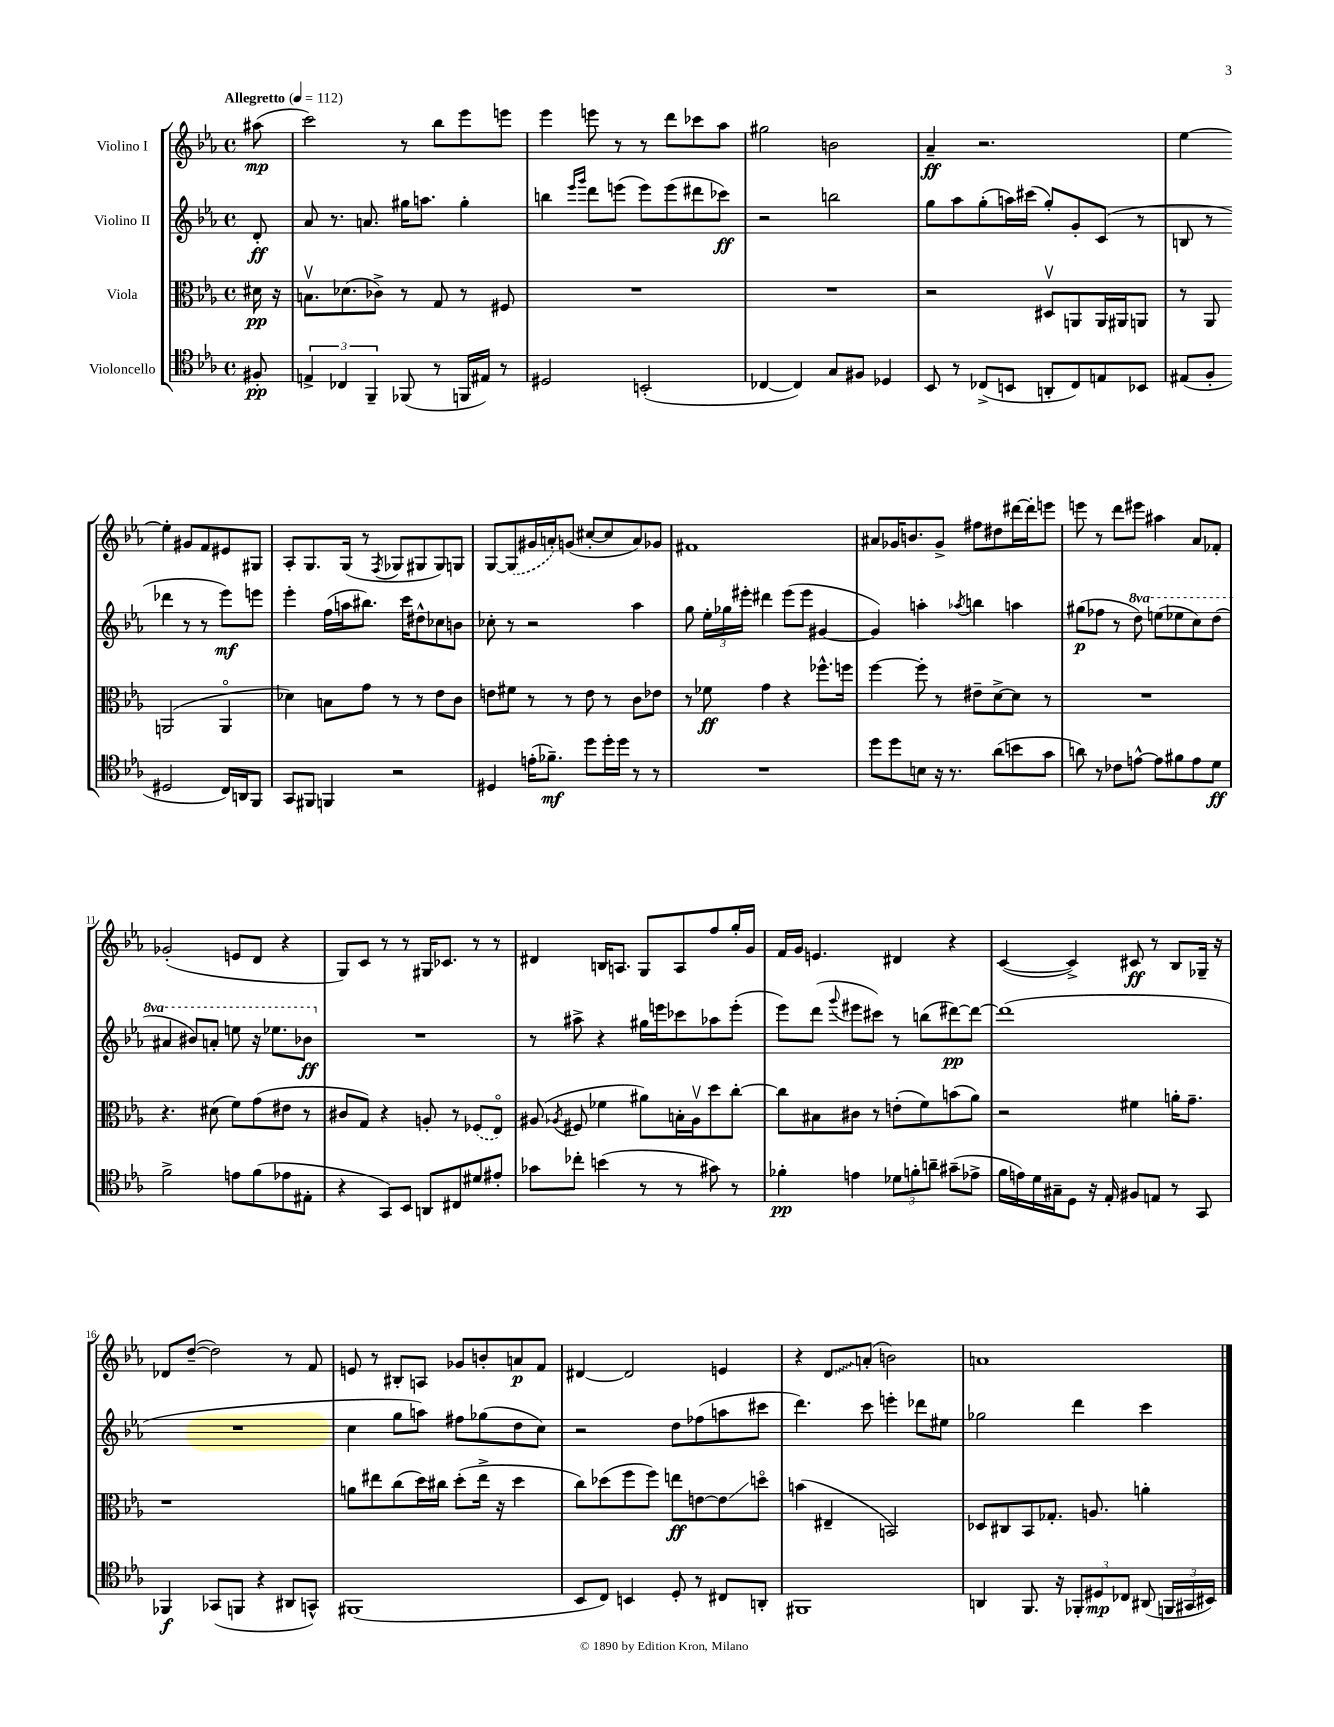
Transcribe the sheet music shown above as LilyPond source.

<<
\new StaffGroup <<
\new Staff = "s0" \with { instrumentName = "Violino I" } {
    \clef treble \key ees \major \defaultTimeSignature \time 4/4 \partial 8 \tempo "Allegretto" 4 = 112
    \autoBeamOff ais''8\mp( |
    c'''2) r8 bes''8[ ees'''8 e'''8] |
    ees'''4 e'''8 r8 r8 d'''8[ ces'''8 aes''8] |
    gis''2 b'2 |
    aes'4--\ff r2. |
    ees''4~ ees''4-. gis'8[ f'8 eis'8 gis8] |
    aes8[-. g8. g16]( r8 \acciaccatura { f8 } ges8[ gis8 gis8) g8] |
    g8[~ \once \slurDashed g8( gis'16 a'16-.) g'8]( cis''8[~-. cis''8 a'8) ges'8] |
    fis'1 |
    ais'8[ ges'16 b'8. ges'8]-> fis''8[ dis''8 dis'''16~ dis'''16-. e'''8] |
    e'''8 r8 d'''8[ eis'''8] ais''4 aes'8[ fes'8]-. |
    ges'2-.( e'8[ d'8] r4 |
    g8[) c'8] r8 r8 gis16[ ces'8.] r8 r8 |
    dis'4 b16[ a8.] g8[ a8 f''8 g''16-. g'16] |
    f'16[ g'16] e'4. dis'4 r4 |
    c'4~( c'4->) cis'8\ff r8 bes8[ ges16]-- r16 |
    des'8[ d''8]~--( d''2) r8 f'8 |
    e'8 r8 bis8[-. a8] ges'8[ b'8-. a'8\p f'8] |
    dis'4~ dis'2 e'4 |
    r4 \once \override Glissando.style = #'zigzag d'8[\glissando a'8]-.( b'2) |
    a'1 \bar "|." |
}
\new Staff = "s1" \with { instrumentName = "Violino II" } {
    \clef treble \key ees \major \defaultTimeSignature \time 4/4 \set Staff.ottavationMarkups = #ottavation-simple-ordinals \partial 8
    \autoBeamOff d'8-.\ff |
    aes'8 r8. a'8. gis''16[ a''8.] gis''4-. |
    b''4 \grace { ees'''16[ g'''16] } d'''8[ e'''8]( e'''8[) e'''8( dis'''8 ces'''8]\ff) |
    r2 b''2 |
    g''8[ aes''8 g''8-.( a''16) cis'''16]( g''8[-.) g'8-. c'8]( r8 |
    b8 r8 des'''4 r8 r8 ees'''8[\mf) e'''8] |
    ees'''4-. f''16[( a''16 bis''8.]) c'''16[ dis''8-^ ces''8 b'8] |
    ces''8-. r8 r2 aes''4 |
    g''8 \tuplet 3/2 { ees''16[-. ges''16 eis'''16]-. } dis'''4 eis'''8[( eis'''8] gis'4~ |
    gis'4) a''4-. \acciaccatura { aes''8 } b''4 a''4 |
    gis''8[\p( fes''8] r8 \ottava #1 d'''8) e'''8[( ees'''8 c'''8) d'''8]( |
    ais''4 bis''8[) a''8]-. e'''8 r16 ees'''8.[ bes''8]\ff \ottava #0 |
    R1 |
    r8 ais''8-> r4 gis''16[ e'''16 ces'''8 aes''8 e'''8]-.( |
    ees'''8[) d'''8]( \appoggiatura { g'''8 } eis'''8[ cis'''8]) r8 b''8[( dis'''8~\pp) dis'''8]~ |
    dis'''1( |
    R1 |
    c''4 g''8[ a''8]) fis''8[ ges''8( d''8 c''8]) |
    r2 d''8[ fes''8( a''8 cis'''8] |
    d'''4.) c'''8 e'''4-. des'''8[ eis''8] |
    ges''2 d'''4 c'''4 \bar "|." |
}
\new Staff = "s2" \with { instrumentName = "Viola" } {
    \clef alto \key ees \major \defaultTimeSignature \time 4/4 \partial 8
    \autoBeamOff dis'16\pp r16 |
    b8.[\upbow des'8.( ces'8]->) r8 g8 r8 fis8 |
    R1 |
    R1 |
    r2 dis8[\upbow a,8 a,16 ais,16 a,8] |
    r8 aes,8 a,2( a,4\flageolet |
    des'4) b8[ g'8] r8 r8 ees'8[ c'8] |
    e'8[ fis'8] r8 r8 e'8 r8 c'8[ ees'8] |
    r8 fes'8\ff g'4 r4 fes''8.[-^ f''16] |
    f''4~ f''8-. r8 eis'8[-- d'8~-> d'8] r8 |
    R1 |
    r4. dis'8( f'8[) g'8( eis'8] r8 |
    cis'8[ g8]) r4 a8-. r8 \once \slurDashed fes8[( ees8]\flageolet) |
    ais8( \acciaccatura { aes8 } fis8 fes'4 ais'8[) b16-. aes16\upbow d''8 c''8]~-. |
    c''8[ bis8 cis'8] r8 e'8[-.( f'8) b'8( aes'8]) |
    r2 fis'4 a'16[-. g'8.]-- |
    r1 |
    a'8[ eis''8 c''8( d''16) cis''16] d''8[-.( eis''16]-> r16 d''4 |
    c''8[) des''8( f''8 f''8]) e''8[\ff e'8~ e'8\glissando d''8]\flageolet |
    b'4( eis4-- b,2) |
    des8[ cis8 bes,8 ges8.]-. a8. a'4-. \bar "|." |
}
\new Staff = "s3" \with { instrumentName = "Violoncello" } {
    \clef tenor \key ees \major \defaultTimeSignature \time 4/4 \partial 8
    \autoBeamOff fis8-.\pp |
    \tuplet 3/2 { e4-> ces4 f,4-- } fes,8( r8 f,16[ eis16]) r8 |
    dis2 b,2-.( |
    ces4~ ces4) g8[ fis8] des4 |
    bes,8 r8 ces8[->( b,8] a,8[-. ces8) e8 bes,8] |
    eis8[( f8]-. dis2 c16[) a,16 f,8] |
    g,8[ fis,8] f,4 r2 |
    dis4 e'16[-.( fes'8.]--\mf) d''8[ d''16-. d''16] r8 r8 |
    R1 |
    d''8[ d''8 b8] r16 r8. aes'8[( b'8 g'8] |
    a'8) r8 ces'8[ e'8]~-^ e'8[ fis'8 e'8 d'8]\ff |
    f'2-> e'8[ f'8( ees'8 eis8]-. |
    r4 g,8[) bes,8] a,8[ cis8 dis'8 eis'8]-. |
    ges'8[ ces''8]-. b'4( r8 r8 gis'8) r8 |
    fes'4-.\pp e'4 \tuplet 3/2 { des'8[ f'8-. a'8]-- } gis'8[--( ees'8]-> |
    f'16[ e'16) d'16 gis16-- d8] r16 ees16-. fis8[ e8] r8 g,8 |
    fes,4\f ges,8[( f,8] r4 ais,8[ g,8]-^) |
    fis,1( |
    bes,8[ c8]) b,4 d8-. r8 cis8[ a,8]-. |
    fis,1 |
    a,4 f,8. r16 \tuplet 3/2 { fes,8[-. dis8\mp ces8] } ais,8( \tuplet 3/2 { f,16[ gis,16 bis,16]) } \bar "|." |
}
>>
>>
